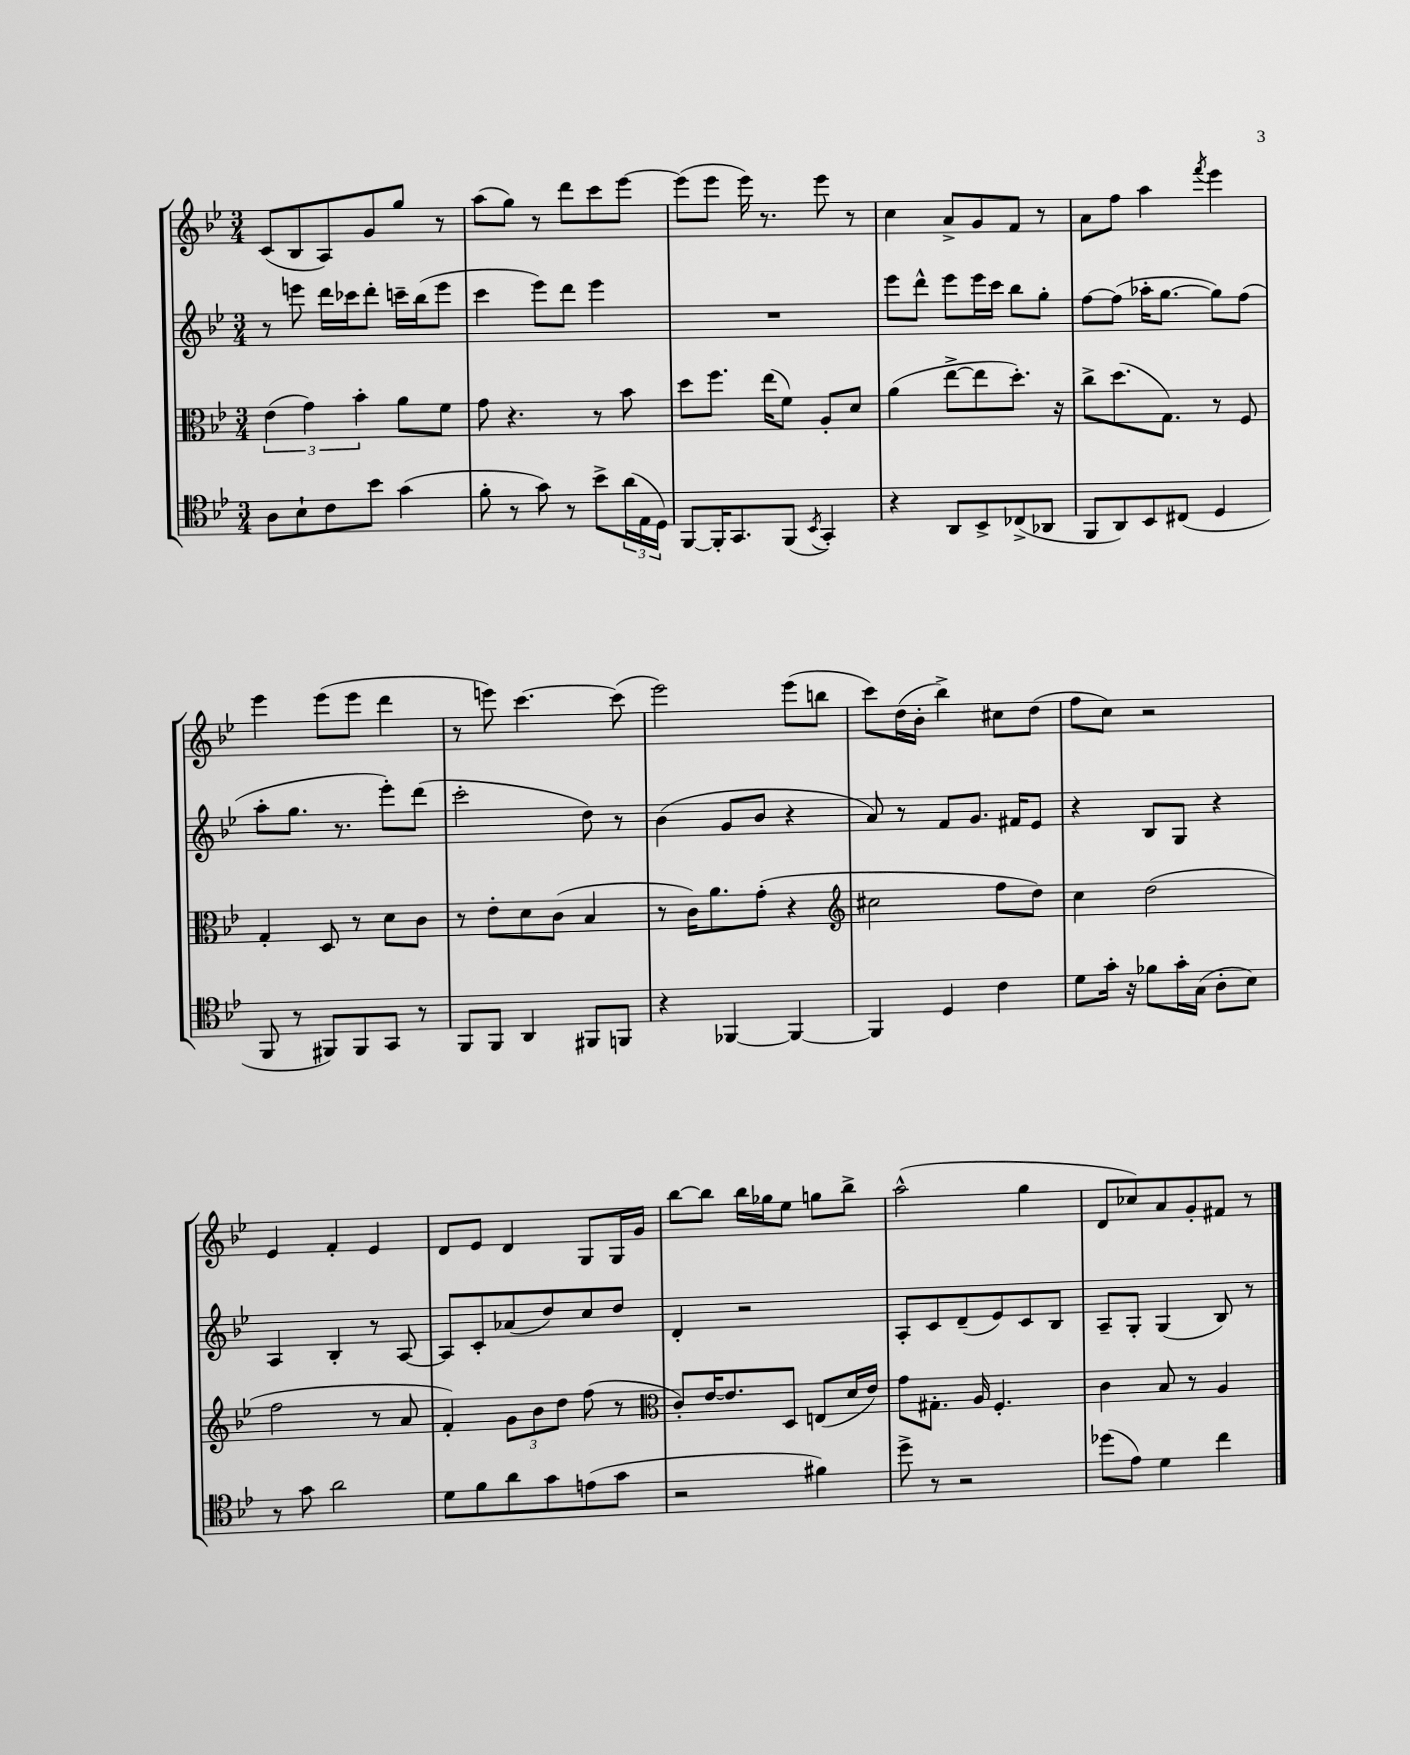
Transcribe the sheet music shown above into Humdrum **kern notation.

**kern	**kern	**kern	**kern
*part4	*part3	*part2	*part1
*staff4	*staff3	*staff2	*staff1
*clefC4	*clefC3	*clefG2	*clefG2
*k[b-e-]	*k[b-e-]	*k[b-e-]	*k[b-e-]
*M3/4	*M3/4	*M3/4	*M3/4
=89	=89	=89	=89
8A\L	(6e-\	8r	(8c/L
8B-`\	.	8eeen\	8B-/
.	6g\)	.	.
8c\	.	16ddd\LL	8A/)
.	.	16ccc-X\J	.
.	6b-'\	.	.
8b-\J	.	8ddd'\J	8g/
(4g\	8a\L	16cccn~\LL	8gg/J
.	.	(16bb-\J	.
.	8f\J	8eee\J	8r
=90	=90	=90	=90
8f'\	8g\	4ccc\	(8aa\L
8r	4.r	.	8gg\J)
8g\)	.	8eee-\L)	8r
8r	.	8ddd\J	8ddd\L
8b-^\L	8r	4eee-\	8ccc\
(24a\L	8b-\	.	[8eee-\J
24E-\	.	.	.
24D\JJ)	.	.	.
=91	=91	=91	=91
[8FF/L	8dd\L	2.r	(8eee-\L]
16FF'/K]	8.ff\J	.	8eee-\J
8.GG/	.	.	.
.	.	.	16eee-\)
.	(16ee-\KL	.	8.r
(8FF/J	8f\J)	.	.
8qBB-/	.	.	.
4GG'/)	8A'/L	.	8eee-\
.	8d/J	.	8r
=92	=92	=92	=92
4r	(4a\	8eee-\L	4cc\
.	.	8ddd^^\J	.
8AA/L	[8ee-^\L	8eee-\L	8a^/L
8BB-^/	8ee-\]	16eee-\L	8g/
.	.	16ccc\JJ	.
(8C-X^/	8.dd'\J)	8bb-\L	8f/J
8AA-X/J	.	8gg'\J	8r
.	16r	.	.
=93	=93	=93	=93
8FF/L	8cc^\L	[8ff\L	8a\L
8AA/)	(8.dd\	(8ff\J]	8ff\J
8BB-/	.	16aa-X'\KL	4aa\
.	8.G\J)	[8.gg\J	.
(8C#X/J	.	.	.
.	.	.	8qfff/
4D/	8r	8gg\L])	4eee-\
.	8F/	(8ff\J	.
!!LO:LB:g=z
=94	=94	=94	=94
8FF/	4G'/	8aa'\L	4eee-\
8r	.	8.gg\J	.
8FF#X/L)	8D/	.	(8eee-\L
.	.	8.r	.
8FF#/	8r	.	8eee-\J
8GG/J	8d\L	8eee-'\L)	4ddd\
8r	8c\J	(8ddd\J	.
=95	=95	=95	=95
8FF/L	8r	2ccc'\	8r
8FF/J	8e-'\L	.	8eeen\)
4AA/	8d\	.	[4.ccc\
.	(8c\J	.	.
8FF#X/L	4B-/	8dd\)	.
8FFn/J	.	8r	(8ccc\]
=96	=96	=96	=96
4r	8r	(4b-\	2eee-\)
.	16c\KL)	.	.
.	8.a\	.	.
[4FF-X/	.	8g/L	.
.	(8g'\J	8b-/J	.
4FF-/_	4r	4r	(8eee-\L
.	.	.	8bbn\J
=97	=97	=97	=97
*	*clefG2	*	*
4FF-/]	2cc#X\	8a/)	8ccc\L)
.	.	8r	(16dd\L
.	.	.	16b-'\JJ
4D/	.	8f/L	4bb-^\)
.	.	8.g/J	.
4c\	8ff\L	.	8cc#X\L
.	.	16f#X/KL	.
.	8dd\J)	8e-/J	(8dd\J
=98	=98	=98	=98
8d\L	4cc\	4r	8ff\L
16g'\Jk	.	.	8cc\J)
16r	.	.	.
8f-X\L	(2dd\	8B-/L	2r
16g'\L	.	8G/J	.
(16G\JJ	.	.	.
8A'\L	.	4r	.
8B-\J)	.	.	.
!!LO:LB:g=z
=99	=99	=99	=99
8r	2ff\	4A/	4e-/
8g\	.	.	.
2a\	.	4B-'/	4f'/
.	8r	8r	4e-/
.	8a/	[8A/	.
=100	=100	=100	=100
8d\L	4f'/)	8A/L]	8d/L
8f\	.	8c'/	8e-/J
8a\	12g\L	(8a-X/	4d/
.	12b-\	.	.
8g\	.	8dd/)	.
.	12dd\J	.	.
(8en\	(8ff\	8cc/	8G/L
8g\J	8r	8dd/J	16G/L
.	.	.	16g/JJ
=101	=101	=101	=101
*	*clefC3	*	*
2r	8c'/L)	4d'/	[8bb-\L
.	[16e-/K	.	8bb-\J]
.	8.e-/]	.	.
.	.	2r	16bb-\LL
.	.	.	16gg-X\J
.	8D/J	.	8ee-\J
4f#X\)	(8En/L	.	8ggn\L
.	16d/L	.	8bb-^\J
.	16e-/JJ)	.	.
=102	=102	=102	=102
8dd^\	8g\L	8A'/L	(2aa^^\
8r	8.G#X'\J	8c/	.
2r	.	(8d~/	.
.	16A/	.	.
.	4.F'/	8e-/)	.
.	.	8c/	4gg\
.	.	8B-/J	.
=103	=103	=103	=103
(8dd-X\L	4c\	8A~/L	8d/L
8e-\J)	.	8G'/J	8cc-X/)
4d\	8B-/	(4G/	8a/
.	8r	.	8g'/
4cc\	4A/	8B-/)	8f#X/J
.	.	8r	8r
==	==	==	==
*-	*-	*-	*-
